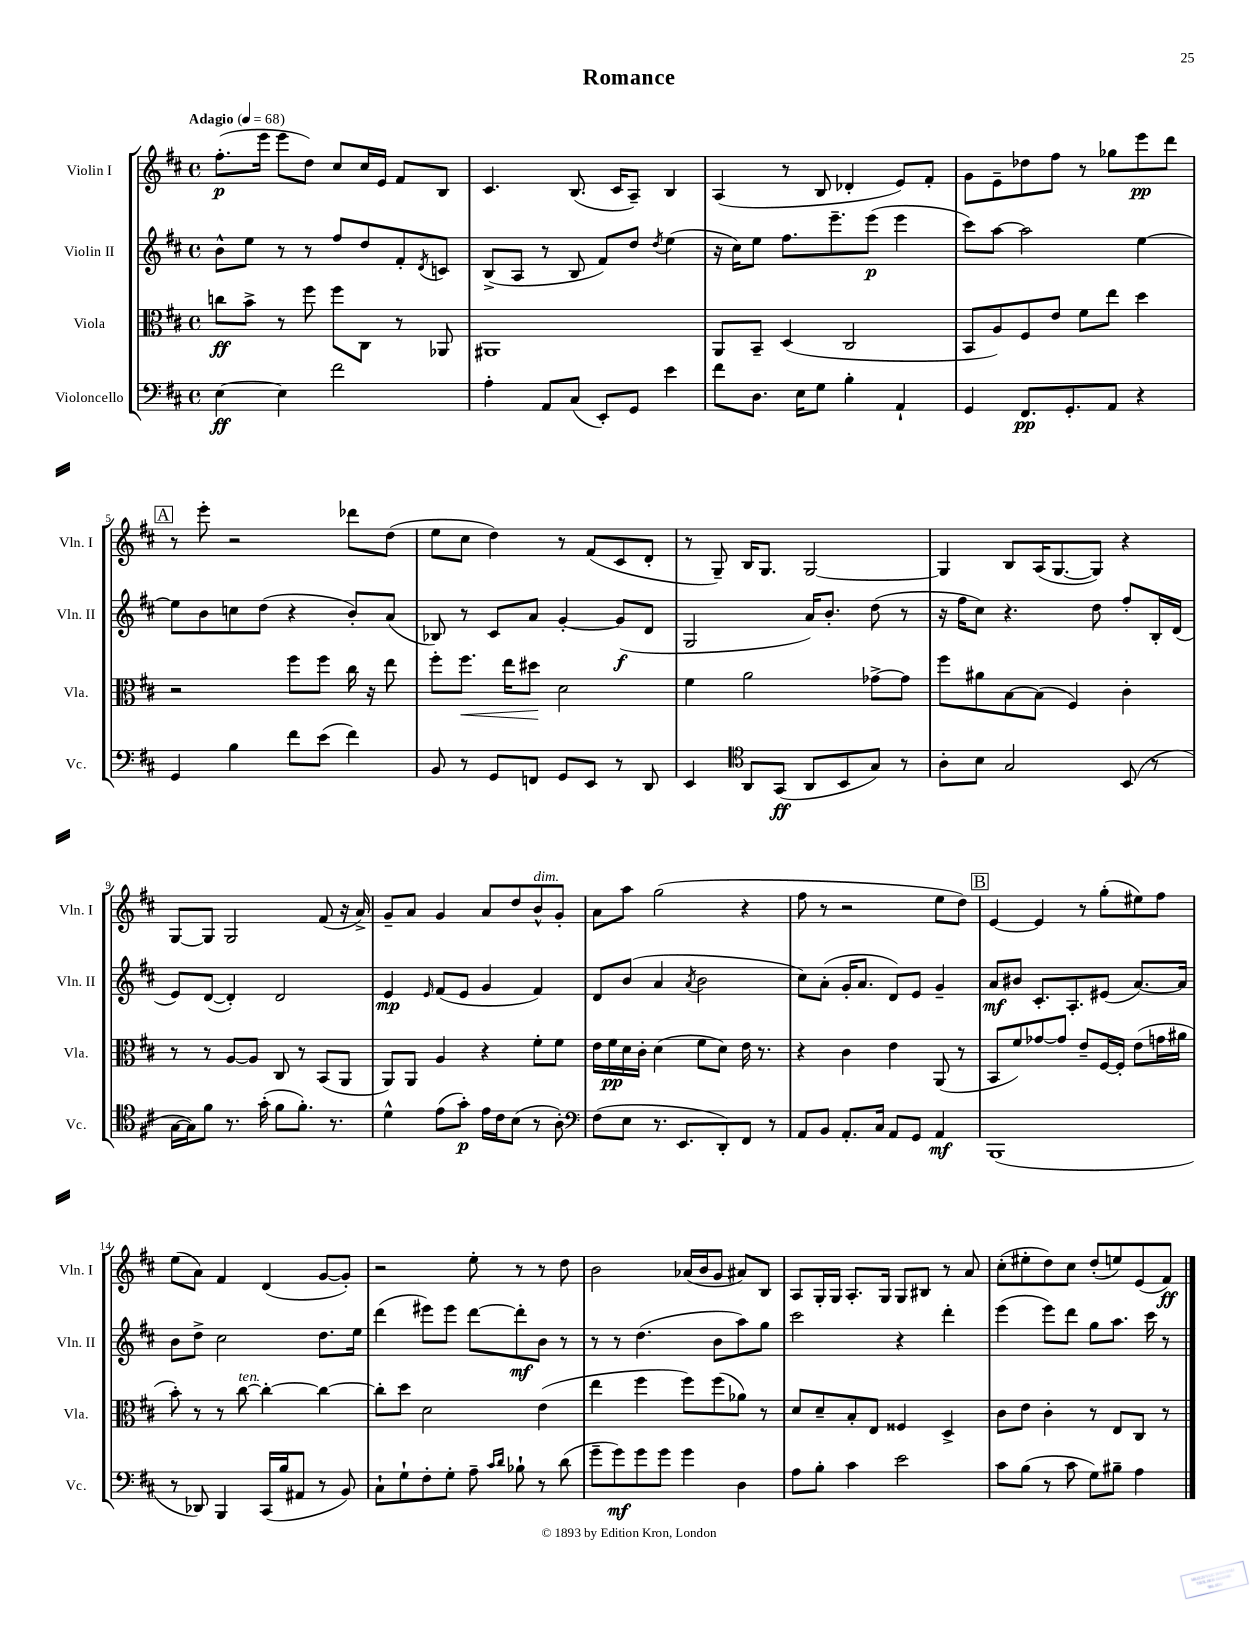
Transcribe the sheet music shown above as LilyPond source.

\header { title = "Romance" }
<<
\new StaffGroup <<
\new Staff = "s0" \with { instrumentName = "Violin I" shortInstrumentName = "Vln. I" } {
    \clef treble \key d \major \defaultTimeSignature \time 4/4 \tempo "Adagio" 4 = 68
    fis''8.-.\p( e'''16 e'''8 d''8) cis''8 cis''16 e'16 fis'8 b8 |
    cis'4. b8.( cis'16 a8--) b4 |
    a4( r8 b8 des'4-. e'8) fis'8-. |
    g'8 e'8-- des''8 fis''8 r8 ges''8 e'''8\pp d'''8 |
    \mark \markup { \box "A" } r8 e'''8-. r2 des'''8 d''8( |
    e''8 cis''8 d''4) r8 fis'8( cis'8 d'8-. |
    r8 g8--) b16 g8. g2~ |
    g4 b8 a16( g8.~ g8) r4 |
    g8~ g8 g2 fis'8( r16 a'16->) |
    g'8-- a'8 g'4 a'8 d''8 b'8-^^\markup { \italic "dim." } g'8-. |
    a'8 a''8 g''2( r4 |
    fis''8 r8 r2 e''8 d''8) |
    \mark \markup { \box "B" } e'4~ e'4 r8 g''8-.( eis''8) fis''8 |
    e''8( a'8) fis'4 d'4( g'8~ g'8-.) |
    r2 e''8-. r8 r8 d''8 |
    b'2 aes'16( b'16 g'8 ais'8) b8 |
    a8 g16-. g16 a8.-. g16 g8 bis8 r8 a'8 |
    cis''8-.( eis''8-. d''8) cis''8 d''8-.( e''8) e'8( fis'8\ff) \bar "|." |
}
\new Staff = "s1" \with { instrumentName = "Violin II" shortInstrumentName = "Vln. II" } {
    \clef treble \key d \major \defaultTimeSignature \time 4/4
    b'8-^ e''8 r8 r8 fis''8 d''8 fis'8-. \acciaccatura { d'8 } c'8 |
    b8->( a8 r8 b8 fis'8) d''8 \acciaccatura { d''8 } e''4( |
    r16 cis''16) e''8 fis''8. e'''8.-- e'''8\p( e'''4 |
    cis'''8) a''8~ a''2 e''4~ |
    \mark \markup { \box "A" } e''8 b'8 c''8 d''8( r4 b'8-.) a'8( |
    bes8) r8 cis'8 a'8 g'4~-. g'8\f( d'8 |
    g2 a'16) b'8.-. d''8( r8 |
    r16 fis''16 cis''8) r4. d''8 fis''8-. b16-. d'16( |
    e'8) d'8~( d'4-.) d'2 |
    e'4\mp \grace { e'16 } fis'8( e'8 g'4 fis'4) |
    d'8 b'8( a'4 \acciaccatura { a'8 } b'2 |
    cis''8) a'8-.( g'16-. a'8. d'8) e'8 g'4-- |
    \mark \markup { \box "B" } a'8\mf bis'8 cis'8.-. a8.-. eis'8( a'8.~) a'16 |
    b'8 d''8-> cis''2 d''8. e''16 |
    d'''4( eis'''8) eis'''8 d'''8~ d'''8-.\mf b'8 r8 |
    r8 r8 d''4.( b'8 a''8) g''8 |
    cis'''2 r4 d'''4-. |
    e'''4( e'''8) d'''8 g''8 a''8. cis'''16 r8 \bar "|." |
}
\new Staff = "s2" \with { instrumentName = "Viola" shortInstrumentName = "Vla." } {
    \clef alto \key d \major \defaultTimeSignature \time 4/4
    c''8\ff b'8-> r8 fis''8 fis''8 cis8 r8 aes,8 |
    ais,1 |
    a,8 b,8-- d4( cis2 |
    b,8 a8) fis8 e'8 fis'8 e''8 d''4 |
    \mark \markup { \box "A" } r2 fis''8 fis''8 cis''16 r16 e''8 |
    fis''8-. fis''8.\< e''16 dis''8\! d'2 |
    fis'4 a'2 ges'8~-> ges'8 |
    fis''8 ais'8 b8~ b8( fis4) cis'4-. |
    r8 r8 a8~ a8 cis8 r8 b,8( a,8 |
    a,8) a,8 a4 r4 fis'8-. fis'8 |
    e'16 fis'16\pp d'16 cis'16-. d'4( fis'8 d'8) e'16 r8. |
    r4 cis'4 e'4 a,8( r8 |
    \mark \markup { \box "B" } b,8 fis'8) ges'8~ ges'8 e'8-- fis16~ fis16-. e'8( g'16 ais'16 |
    b'8-.) r8 r8 cis''8~^\markup { \italic "ten." } cis''4~-. cis''4~ |
    cis''8-. d''8 d'2 e'4( |
    e''4 fis''4 fis''8) fis''8( aes'8) r8 |
    d'8 d'8-- b8-. e8 fisis4 d4-> |
    cis'8 e'8 cis'4-. r8 e8 cis8 r8 \bar "|." |
}
\new Staff = "s3" \with { instrumentName = "Violoncello" shortInstrumentName = "Vc." } {
    \clef bass \key d \major \defaultTimeSignature \time 4/4
    e4~\ff e4 fis'2 |
    a4-. a,8 cis8( e,8-.) g,8 e'4 |
    fis'8 d8. e16 g8 b4-. a,4-! |
    g,4 fis,8.\pp g,8.-. a,8 r4 |
    \mark \markup { \box "A" } g,4 b4 fis'8 e'8( fis'4) |
    b,8 r8 g,8 f,8 g,8 e,8 r8 d,8 |
    e,4 \clef tenor a,8 g,8\ff( a,8 b,8 g8) r8 |
    a8-. b8 g2 b,8( r8 |
    g16~ g16) fis'8 r8. g'16-.( fis'8 fis'8.-.) r8. |
    d'4-^ e'8( g'8-.\p) e'16 cis'16 b8( r8 a8-.) |
    \clef bass fis8( e8 r8. e,8. d,8-.) fis,8 r8 |
    a,8 b,8 a,8.-. cis16 a,8 g,8 a,4\mf |
    \mark \markup { \box "B" } b,,1( |
    r8 des,8) b,,4 cis,16( b16 ais,8 r8 b,8) |
    cis8-! g8-! fis8-. g8-. a8-- \grace { cis'16 d'16 } bes8-! r8 d'8( |
    g'8-- g'8\mf) g'8 g'8 g'4 d4 |
    a8 b8-. cis'4 e'2 |
    cis'8 b8( r8 cis'8 g8) bis8-- a4 \bar "|." |
}
>>
>>
